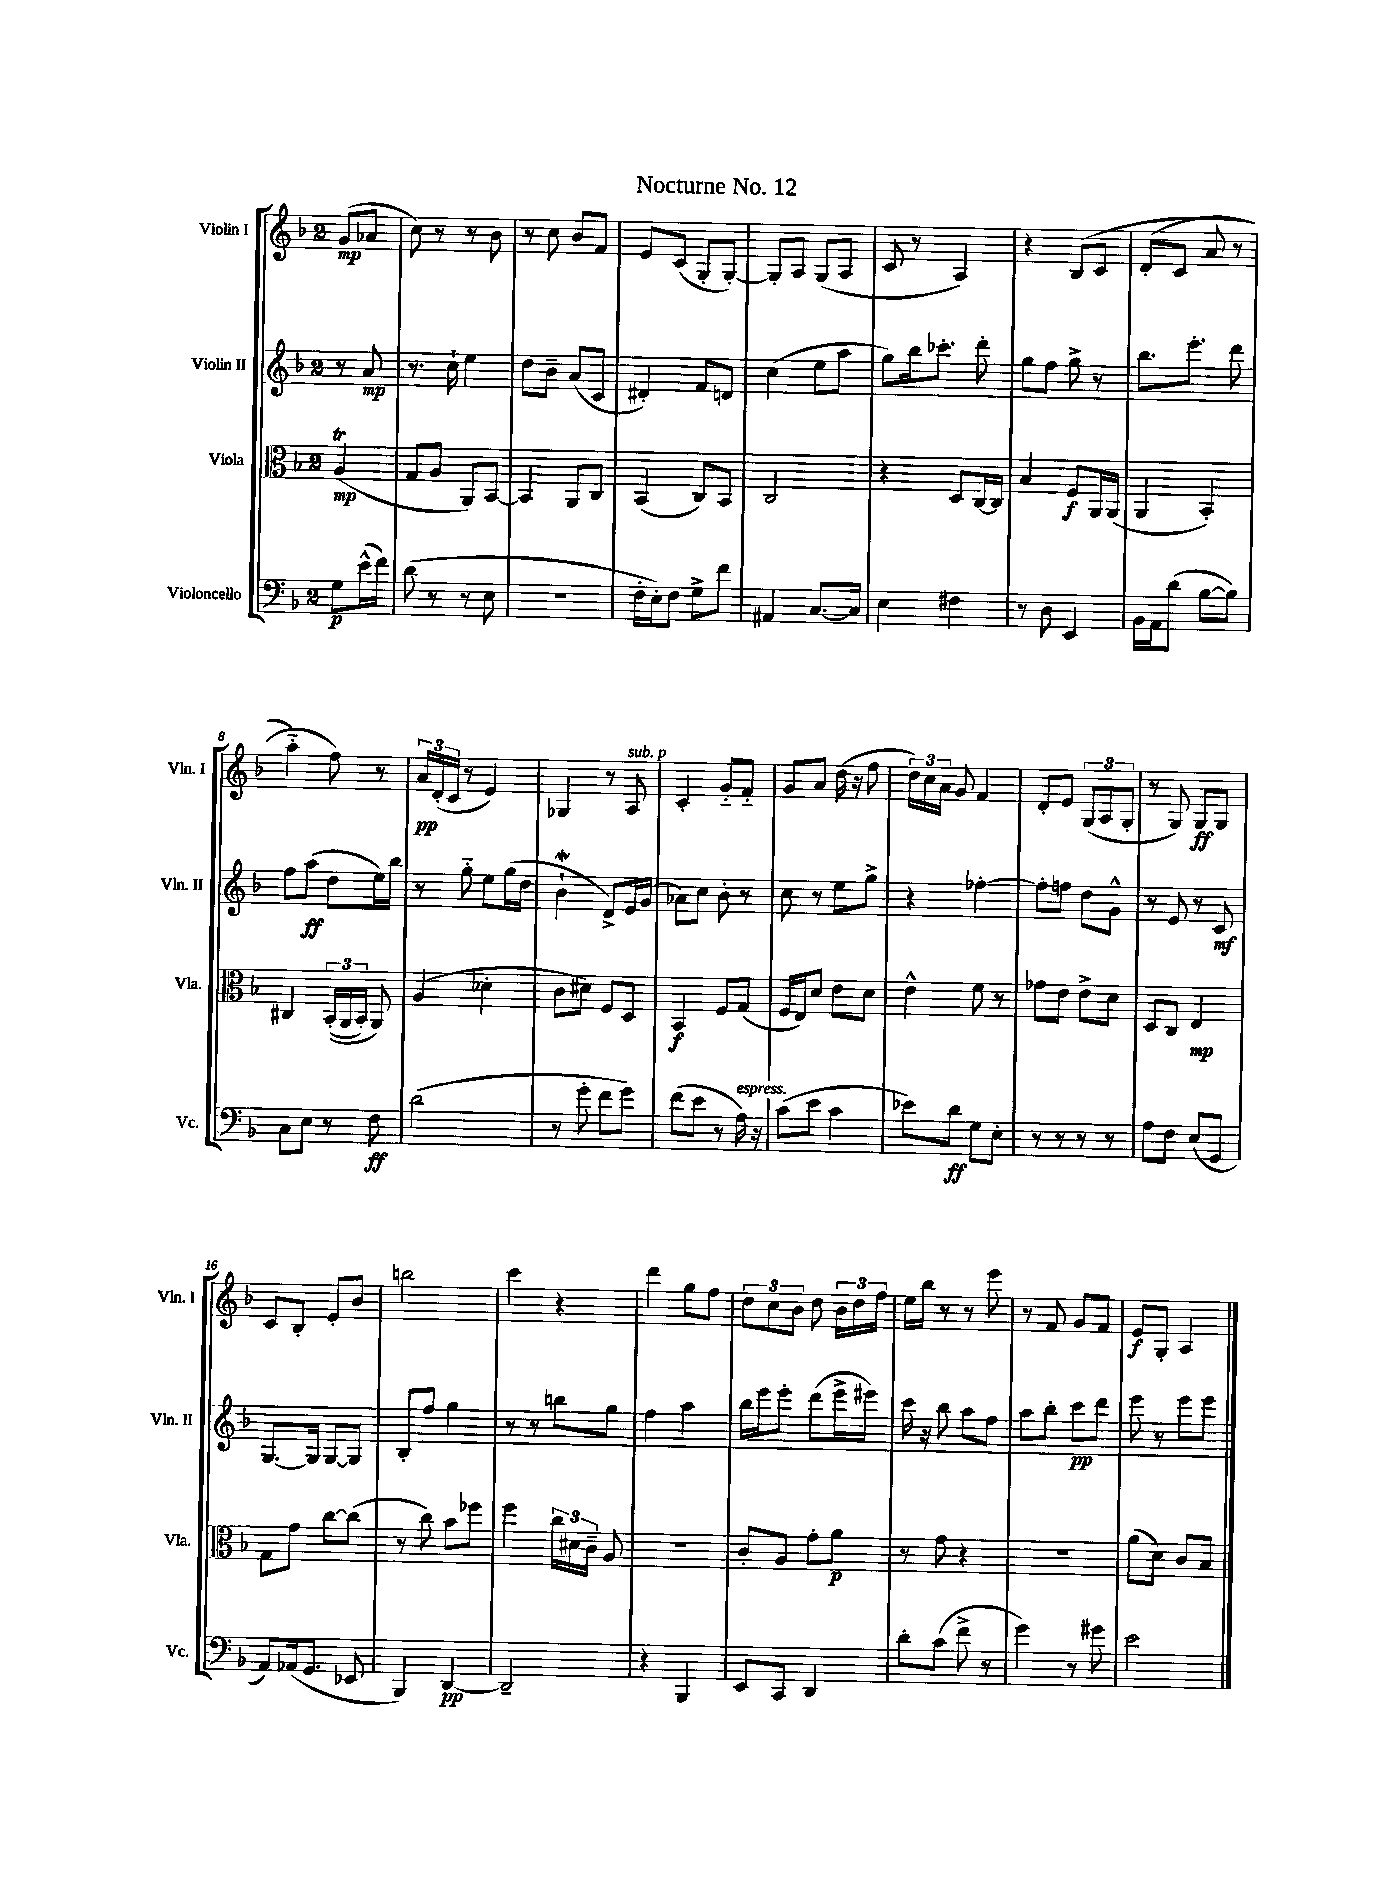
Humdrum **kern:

**kern	**dynam	**kern	**dynam	**kern	**dynam	**kern	**dynam
*part4	*part4	*part3	*part3	*part2	*part2	*part1	*part1
*staff4	*staff4	*staff3	*staff3	*staff2	*staff2	*staff1	*staff1
*I"Violoncello	*	*I"Viola	*	*I"Violin II	*	*I"Violin I	*
*I'Vc.	*	*I'Vla.	*	*I'Vln. II	*	*I'Vln. I	*
*clefF4	*	*clefC3	*	*clefG2	*	*clefG2	*
*k[b-]	*	*k[b-]	*	*k[b-]	*	*k[b-]	*
*M2/4	*	*M2/4	*	*M2/4	*	*M2/4	*
=	=	=	=	=	=	=	=
8G\L	p	(4At/	mp	8r	.	(8g/L	mp
(16e^^\L	.	.	.	8a/	mp	8a-X/J	.
16f\JJ)	.	.	.	.	.	.	.
=1	=1	=1	=1	=1	=1	=1	=1
(8d\	.	8G/L	.	8.r	.	8cc\)	.
8r	.	8A/J	.	.	.	8r	.
.	.	.	.	16cc`\	.	.	.
8r	.	8AA/L)	.	4ee\	.	8r	.
8E\	.	[8BB-/J	.	.	.	8b-\	.
=2	=2	=2	=2	=2	=2	=2	=2
2r	.	4BB-/]	.	8dd\L	.	8r	.
.	.	.	.	8b-~\J	.	8cc\	.
.	.	8AA/L	.	(8a/L	.	8b-/L	.
.	.	8C/J	.	8c/J	.	8f/J	.
=3	=3	=3	=3	=3	=3	=3	=3
16F'\LL	.	(4BB-/	.	4d#X'/)	.	8e/L	.
16E'\J)	.	.	.	.	.	.	.
8F\J	.	.	.	.	.	(8c/J	.
8G^\L	.	8C/L)	.	8f/L	.	8G'/L	.
8f\J	.	8BB-/J	.	8dn/J	.	[8G'/J)	.
=4	=4	=4	=4	=4	=4	=4	=4
4AA#X/	.	2C/	.	(4cc\	.	8G'/L]	.
.	.	.	.	.	.	8A/J	.
[8.C/L	.	.	.	8ee\L	.	(8G/L	.
.	.	.	.	8aa\J	.	8A/J	.
16C/Jk]	.	.	.	.	.	.	.
=5	=5	=5	=5	=5	=5	=5	=5
4E\	.	4r	.	8gg\L)	.	8c/	.
.	.	.	.	16bb-\k	.	8r	.
.	.	.	.	8.ccc-X'\J	.	.	.
4F#X\	.	8D/L	.	.	.	4A/)	.
.	.	[16C/L	.	8ddd'\	.	.	.
.	.	16C/JJ]	.	.	.	.	.
=6	=6	=6	=6	=6	=6	=6	=6
8r	.	4B-/	.	8gg\L	.	4r	.
8D\	.	.	.	8ff\J	.	.	.
4EE/	.	8F/L	f	8gg^\	.	(8B-/L	.
.	.	16AA/L	.	8r	.	8c/J	.
.	.	(16AA/JJ	.	.	.	.	.
=7	=7	=7	=7	=7	=7	=7	=7
16BB-\LL	.	4AA/	.	8.bb-\L	.	(8d'/L	.
16AA\J	.	.	.	.	.	.	.
(8d\J	.	.	.	.	.	8c/J	.
.	.	.	.	8.eee'\J	.	.	.
[8B-\L	.	4BB-'/)	.	.	.	8a/	.
8B-\J])	.	.	.	8ddd\	.	8r	.
!!LO:LB:g=z
=8	=8	=8	=8	=8	=8	=8	=8
8C\L	.	4C#X/	.	8ff\L	.	4aa\)	.
8E\J	.	.	.	(8aa\J	ff	.	.
8r	.	((24BB-'/LL	.	8dd\L	.	8ff\)	.
.	.	24AA/	.	.	.	.	.
.	.	24BB-'/JJ)	.	.	.	.	.
8F\	ff	8AA/)	.	16ee\L)	.	8r	.
.	.	.	.	16bb-\JJ	.	.	.
=9	=9	=9	=9	=9	=9	=9	=9
(2d\	.	(4A/	.	8r	.	24a/LL	pp
.	.	.	.	.	.	(24d'/	.
.	.	.	.	.	.	24c/JJ	.
.	.	.	.	8gg\	.	8r	.
.	.	4d-X'\	.	8ee\L	.	4e/)	.
.	.	.	.	(16gg\L	.	.	.
.	.	.	.	16dd\JJ	.	.	.
=10	=10	=10	=10	=10	=10	=10	=10
8r	.	8c\L	.	4b-w`\	.	4G-X/	.
8g'\	.	8d#X\J)	.	.	.	.	.
8f\L	.	8F/L	.	8d^/L)	.	8r	.
!	!	!	!	!	!	!LO:TX:a:i:t=sub. p	!
8g\J)	.	8D/J	.	16e/L	.	8A/	.
.	.	.	.	(16g/JJ	.	.	.
=11	=11	=11	=11	=11	=11	=11	=11
(8f\L	.	4BB-/	f	8a-X\L)	.	4c'/	.
8e\J	.	.	.	8cc\J	.	.	.
8r	.	8F/L	.	8b-'\	.	8g/L	.
!LO:TX:a:i:t=espress.	!	!	!	!	!	!	!
16A\)	.	(8G/J	.	8r	.	8f/J	.
16r	.	.	.	.	.	.	.
=12	=12	=12	=12	=12	=12	=12	=12
(8c\L	.	16F/LL	.	8cc\	.	8g/L	.
.	.	16E/J)	.	.	.	.	.
8e\J	.	8d/J	.	8r	.	8a/J	.
4c\	.	8e\L	.	8ee\L	.	(16dd\	.
.	.	.	.	.	.	16r	.
.	.	8d\J	.	8gg^\J	.	8ff\	.
=13	=13	=13	=13	=13	=13	=13	=13
8e-X\L)	.	4e^^\	.	4r	.	24dd\LL)	.
.	.	.	.	.	.	24cc\	.
.	.	.	.	.	.	24a\JJ	.
8d\J	ff	.	.	.	.	8g/	.
8G\L	.	8f\	.	[4ff-X'\	.	4f/	.
8E'\J	.	8r	.	.	.	.	.
=14	=14	=14	=14	=14	=14	=14	=14
8r	.	8g-X\L	.	8ff-'\L]	.	8d'/L	.
8r	.	8e\J	.	8ffn\J	.	8e/J	.
8r	.	8e^\L	.	8dd\L	.	(12G/L	.
.	.	.	.	.	.	12A/	.
8r	.	8d\J	.	8g^^\J	.	.	.
.	.	.	.	.	.	12G'/J	.
=15	=15	=15	=15	=15	=15	=15	=15
8A\L	.	8D/L	.	8r	.	8r	.
8F\J	.	8C/J	.	8e/	.	8G/)	.
(8E/L	.	4E/	mp	8r	.	8G/L	ff
8GG/J	.	.	.	8c/	mf	8G/J	.
!!LO:LB:g=z
=16	=16	=16	=16	=16	=16	=16	=16
8AA/L)	.	8G\L	.	[8.G/L	.	8c/L	.
(16AA-X/k	.	8g\J	.	.	.	8B-'/J	.
8.GG/J	.	.	.	16G/Jk]	.	.	.
.	.	[8cc\L	.	[8G/L	.	8e'/L	.
8EE-X/	.	(8cc\J]	.	8G/J]	.	8b-/J	.
=17	=17	=17	=17	=17	=17	=17	=17
4BBB-/)	.	8r	.	8B-'/L	.	2bbn\	.
.	.	8cc\)	.	8ff/J	.	.	.
[4DD/	pp	8b-\L	.	4gg\	.	.	.
.	.	8ff-X\J	.	.	.	.	.
=18	=18	=18	=18	=18	=18	=18	=18
2DD~/]	.	4ff\	.	8r	.	4ccc\	.
.	.	.	.	8r	.	.	.
.	.	24cc\LL	.	8bbn\L	.	4r	.
.	.	24d#X\	.	.	.	.	.
.	.	24c~\JJ	.	.	.	.	.
.	.	8A/	.	8gg\J	.	.	.
=19	=19	=19	=19	=19	=19	=19	=19
4r	.	2r	.	4ff\	.	4ddd\	.
4BBB-/	.	.	.	4aa\	.	8gg\L	.
.	.	.	.	.	.	8ff\J	.
=20	=20	=20	=20	=20	=20	=20	=20
8EE/L	.	8c'/L	.	16bb-\LL	.	12dd\L	.
.	.	.	.	16eee\J	.	.	.
.	.	.	.	.	.	12cc\	.
8CC/J	.	8A/J	.	8eee'\J	.	.	.
.	.	.	.	.	.	12b-\J	.
4DD/	.	8g'\L	.	(8ddd\L	.	8dd\	.
.	.	8a\J	p	16eee^\L	.	24b-\LL	.
.	.	.	.	.	.	24dd\	.
.	.	.	.	16eee#X\JJ)	.	.	.
.	.	.	.	.	.	24ff\JJ	.
=21	=21	=21	=21	=21	=21	=21	=21
8d'\L	.	8r	.	16ccc\	.	16ee\LL	.
.	.	.	.	16r	.	16bb-\JJ	.
(8c\J	.	8g\	.	8bb-\	.	8r	.
8f^\	.	4r	.	8aa\L	.	8r	.
8r	.	.	.	8ff\J	.	8eee\	.
=22	=22	=22	=22	=22	=22	=22	=22
4g\)	.	2r	.	8aa\L	.	8r	.
.	.	.	.	8bb-'\J	.	8f/	.
8r	.	.	.	8ccc\L	pp	8g/L	.
8g#X\	.	.	.	8ddd\J	.	8f/J	.
=23	=23	=23	=23	=23	=23	=23	=23
2e\	.	(8a\L	.	8eee\	.	8e/L	f
.	.	8d\J)	.	8r	.	8G'/J	.
.	.	8c/L	.	8eee\L	.	4A/	.
.	.	8B-/J	.	8eee\J	.	.	.
==	==	==	==	==	==	==	==
*-	*-	*-	*-	*-	*-	*-	*-
